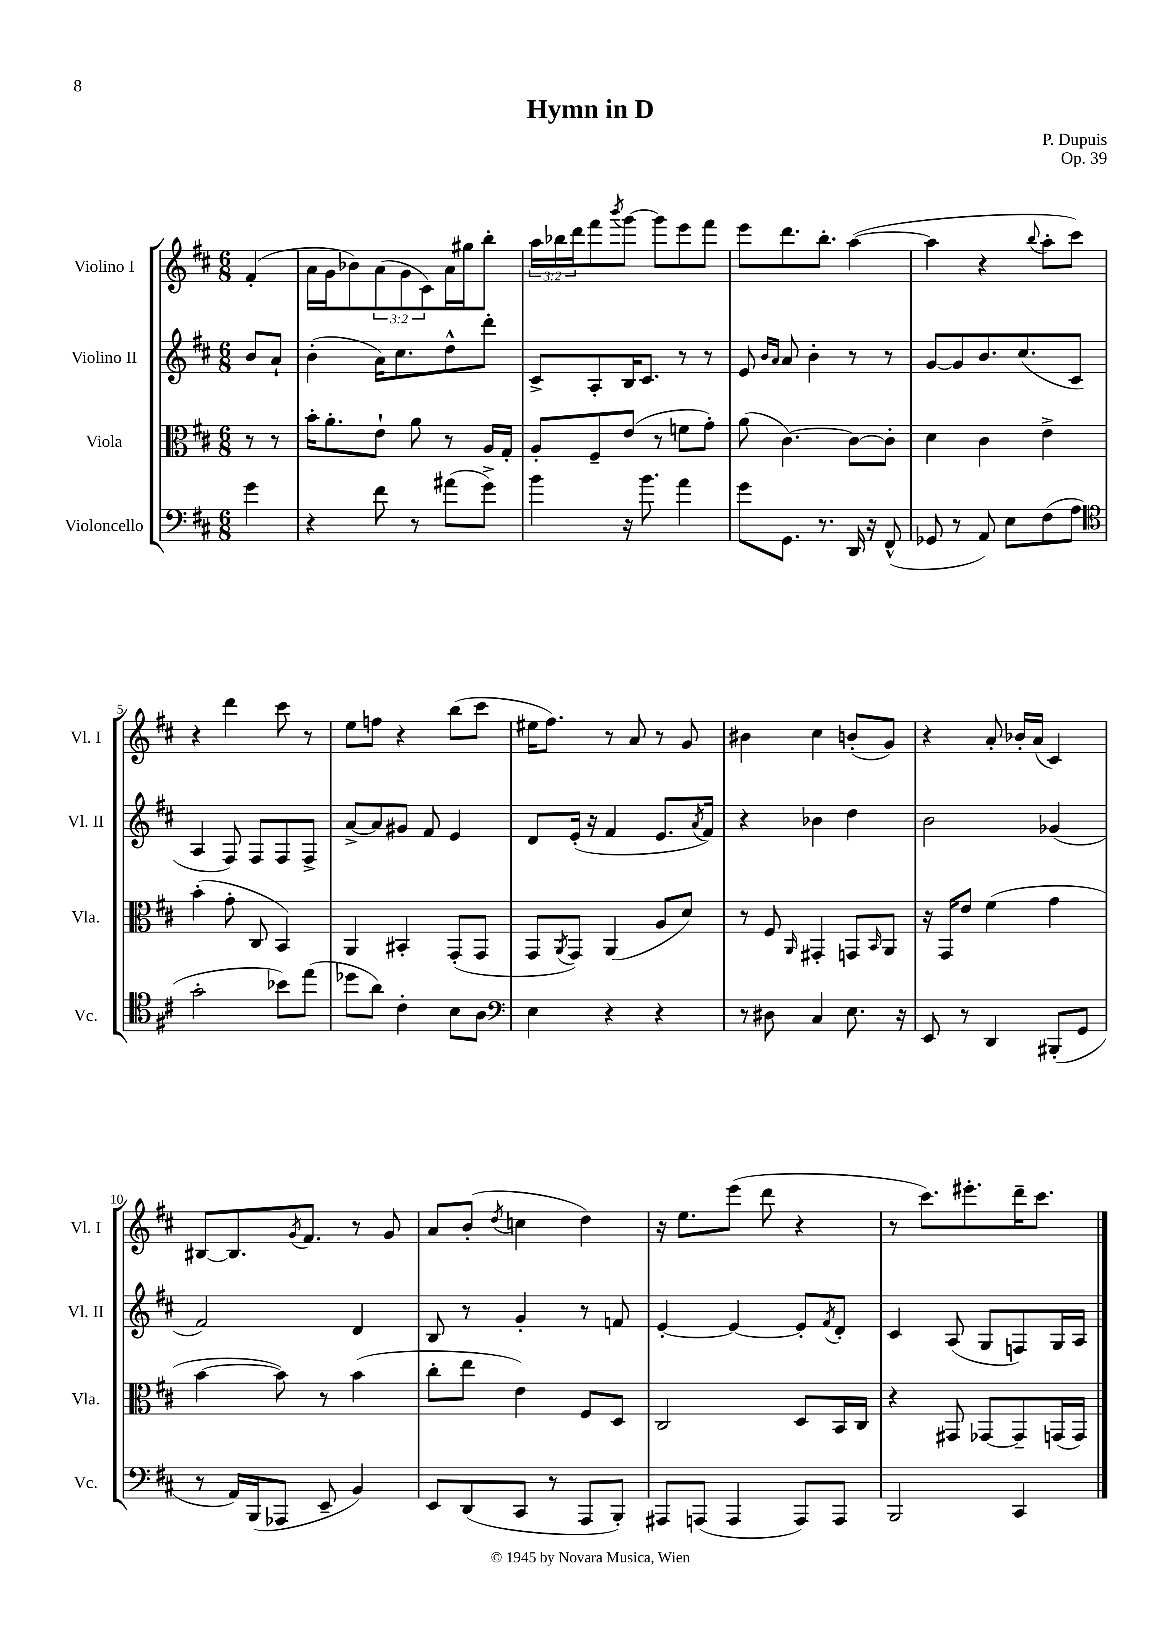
\header { title = "Hymn in D" composer = "P. Dupuis" opus = "Op. 39" }
<<
\new StaffGroup <<
\new Staff = "s0" \with { instrumentName = "Violino I" shortInstrumentName = "Vl. I" } {
    \clef treble \key d \major \numericTimeSignature \time 6/8 \override Staff.TupletNumber.text = #tuplet-number::calc-fraction-text \partial 4
    fis'4-.( |
    a'16 g'16 bes'8) \tuplet 3/2 { a'8( g'8 cis'8) } a'16 gis''16 b''8-. |
    \tuplet 3/2 { a''16 bes''16 d'''16 } fis'''8 \acciaccatura { b'''8 } g'''8~ g'''8 e'''8 fis'''8 |
    e'''8 d'''8. b''8.-. a''4~( |
    a''4 r4 \appoggiatura { b''8 } a''8-. cis'''8) |
    r4 d'''4 cis'''8 r8 |
    e''8 f''8 r4 b''8( cis'''8 |
    eis''16 fis''8.) r8 a'8 r8 g'8 |
    bis'4 cis''4 b'8-.( g'8) |
    r4 a'8-. bes'16-. a'16( cis'4) |
    bis8~ bis8. \acciaccatura { g'8 } fis'8. r8 g'8 |
    a'8 b'8-.( \acciaccatura { d''8 } c''4 d''4) |
    r16 e''8. e'''8( d'''8 r4 |
    r8 cis'''8.) eis'''8.-. d'''16-- cis'''8. \bar "|." |
}
\new Staff = "s1" \with { instrumentName = "Violino II" shortInstrumentName = "Vl. II" } {
    \clef treble \key d \major \numericTimeSignature \time 6/8 \partial 4
    b'8 a'8-! |
    b'4-.( a'16) cis''8. d''8-^ d'''8-. |
    cis'8-> a8-. b16 cis'8. r8 r8 |
    e'8 \grace { b'16 a'16 } a'8 b'4-. r8 r8 |
    g'8~ g'8 b'8. cis''8.( cis'8 |
    a4 fis8) fis8 fis8 fis8-> |
    a'8~-> a'8 gis'8 fis'8 e'4 |
    d'8 e'16-.( r16 fis'4 e'8. \acciaccatura { a'8 } fis'16) |
    r4 bes'4 d''4 |
    b'2 ges'4( |
    fis'2) d'4 |
    b8 r8 g'4-. r8 f'8 |
    e'4~-. e'4~ e'8-. \acciaccatura { fis'8 } d'8-. |
    cis'4 a8( g8 f8) g16 a16 \bar "|." |
}
\new Staff = "s2" \with { instrumentName = "Viola" shortInstrumentName = "Vla." } {
    \clef alto \key d \major \numericTimeSignature \time 6/8 \partial 4
    r8 r8 |
    b'16-. a'8.-. e'8-! a'8 r8 a16 g16-. |
    a8-. fis8-- e'8( r8 f'8 g'8-.) |
    a'8( cis'4.~) cis'8~ cis'8-. |
    d'4 cis'4 e'4-> |
    b'4-.( g'8-. cis8 b,4) |
    a,4 bis,4-. g,8-.( g,8 |
    g,8 \acciaccatura { a,8 } g,8) a,4( a8 d'8) |
    r8 fis8 \grace { a,16 } gis,4-. g,8 \grace { b,16 } a,8 |
    r16 g,16 e'8 fis'4( g'4 |
    b'4~ b'8) r8 b'4( |
    cis''8-. e''8 e'4) fis8 d8 |
    cis2 d8 b,16 cis16 |
    r4 gis,8 ges,8~ ges,8-- g,16( g,16) \bar "|." |
}
\new Staff = "s3" \with { instrumentName = "Violoncello" shortInstrumentName = "Vc." } {
    \clef bass \key d \major \numericTimeSignature \time 6/8 \partial 4
    g'4 |
    r4 fis'8 r8 ais'8( g'8->) |
    b'4 r16 b'8. a'4 |
    g'8 g,8. r8. d,16 r16 fis,8-^( |
    ges,8 r8 a,8) e8 fis8( a8 |
    \clef tenor g'2-. bes'8) e''8( |
    des''8 a'8) cis'4-. b8 a8 |
    \clef bass e4 r4 r4 |
    r8 dis8 cis4 e8. r16 |
    e,8 r8 d,4 bis,,8-.( g,8 |
    r8 a,16) b,,16( aes,,8 e,8-- b,4) |
    e,8 d,8( cis,8 r8 a,,8 b,,8-.) |
    ais,,8 a,,8( a,,4 a,,8) a,,8 |
    b,,2 cis,4 \bar "|." |
}
>>
>>
